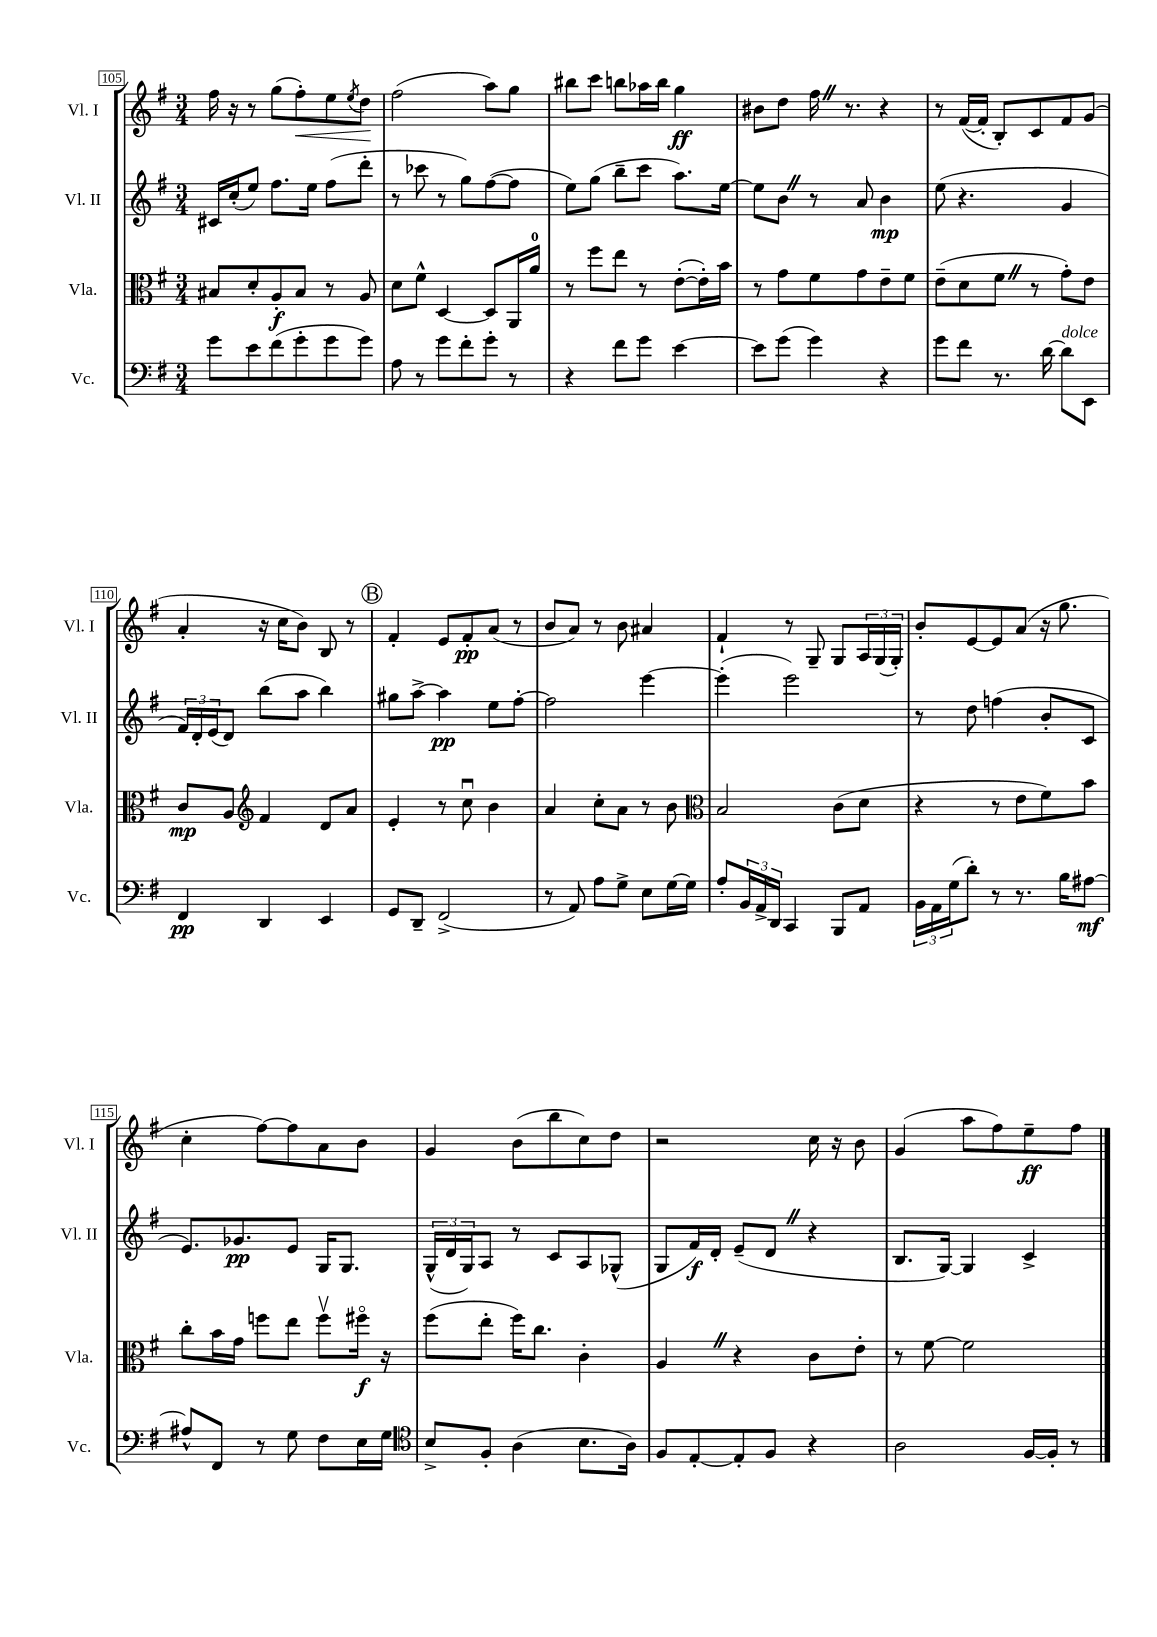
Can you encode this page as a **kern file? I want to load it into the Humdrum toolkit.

**kern	**kern	**kern	**kern
*staff4	*staff3	*staff2	*staff1
*clefF4	*clefC3	*clefG2	*clefG2
*k[f#]	*k[f#]	*k[f#]	*k[f#]
*M3/4	*M3/4	*M3/4	*M3/4
8g\L	8B#/L	16c#/LL	16ff#\
.	.	(16cc'/J	16r
8e\	8d'/	8ee/J)	8r
(8f#\	8A'/	8.ff#\L	(8gg\L
8g'\	8B#/J	.	8ff#'\)
.	.	16ee\Jk	.
8g\	8r	(8ff#\L	8ee\
.	.	.	8qee/
8g\J)	8A/	8ddd'\J	8dd\J
=	=	=	=
8A\	8d\L	8r	(2ff#\
8r	8f#^^\J	8ccc-\	.
8g\L	[4D/	8r	.
8f#'\	.	8gg\L)	.
8g'\J	8D/]L	([8ff#\	8aa\L)
8r	16AA/L	8ff#\]J	8gg\J
.	16a/JJ	.	.
=	=	=	=
4r	8r	8ee\L)	8bb#\L
.	8ff#\L	(8gg\J	8ccc\J
8f#\L	8ee\J	8bb~\L	8bb\L
8g\J	8r	8ccc\J	16aa-\L
.	.	.	16bb\JJ
[4e\	([8e'\L	8.aa\L)	4gg\
.	16e'\]L)	.	.
.	16b\JJ	[16ee\Jk	.
=	=	=	=
8e\]L	8r	8ee\]L	8b#\L
(8g\J	8g\L	8b\J	8dd\J
4g\)	8f#\	8r	16ff#\
.	.	.	8.r
.	8g\	8a/	.
4r	8e~\	4b\	4r
.	8f#\J	.	.
=	=	=	=
8g\L	(8e~\L	(8ee\	8r
8f#\J	8d\	4.r	([16f#/LL
.	.	.	16f#'/]JJ
8.r	8f#\J	.	8B'/L)
.	8r	.	8c/
[16d\	.	.	.
8d\]L	8g'\L)	4g/	8f#/
8EE\J	8e\J	.	(8g/J
=	=	=	=
4FF#/	8c/L	24f#/LL)	4a'/
.	.	24d'/	.
.	.	(24e/J	.
.	8A/J	8d/J)	.
*	*clefG2	*	*
4DD/	4f#/	(8bb\L	16r
.	.	.	16cc\LK
.	.	8aa\J	8b\J)
4EE/	8d/L	4bb\)	8B/
.	8a/J	.	8r
=	=	=	=
8GG/L	4e'/	8gg#\L	4f#'/
8DD~/J	.	[8aa^\J	.
(2FF#^/	8r	4aa\]	8e/L
.	8ccu\	.	8f#'/
.	4b\	8ee\L	(8a/J
.	.	[8ff#'\J	8r
=	=	=	=
8r	4a/	2ff#\]	8b/L
8AA/)	.	.	8a/J)
8A\L	8cc'\L	.	8r
8G^\J	8a\J	.	8b\
8E\L	8r	[4eee\	4a#/
[16G\L	8b\	.	.
16G\]JJ	.	.	.
=	=	=	=
*	*clefC3	*	*
8A'/L	2B/	(4eee'\]	4f#`/
24BB/L	.	.	.
24AA^/	.	.	.
24DD/JJ	.	.	.
4CC/	.	2eee\)	8r
.	.	.	8G~/
8BBB/L	(8c\L	.	8G/L
8AA/J	8d\J	.	24A/L
.	.	.	(24G/
.	.	.	24G'/JJ)
=	=	=	=
24BB\LL	4r	8r	8b'/L
24AA\	.	.	.
(24G\J	.	.	.
8d'\J)	.	8dd\	[8e/
8r	8r	(4ff\	8e/]
8.r	8e\L	.	(8a/J
.	8f#\)	8b'/L	16r
16B\LK	.	.	8.gg\
[8A#\J	8b\J	8c/J	.
=	=	=	=
8A#^^/]L	8cc'\L	8.e/L)	4cc'\
8FF#/J	16b\L	.	.
.	16g\JJ	8.g-/	.
8r	8ff\L	.	[8ff#\L)
8G\	8ee\J	8e/J	8ff#\]
8F#\L	8ffv\L	16G/LK	8a\
.	.	8.G/J	.
16E\L	16ff#o\Jk	.	8b\J
16G\JJ	16r	.	.
=	=	=	=
*clefC4	*	*	*
8B^/L	(8ff#\L	(24G^^/LL	4g/
.	.	24d/	.
.	.	24G/J)	.
8F#'/J	8ee'\J	8A/J	.
(4A\	16ff#\LK)	8r	(8b\L
.	8.cc\J	.	.
.	.	8c/L	8bb\
8.B\L	4c'\	8A/	8cc\)
.	.	(8G-^^/J	8dd\J
16A\Jk)	.	.	.
=	=	=	=
8F#/L	4A/	8G/L	2r
[8E'/	.	16f#/L)	.
.	.	16d'/JJ	.
8E'/]	4r	(8e~/L	.
8F#/J	.	8d/J	.
4r	8c\L	4r	16cc\
.	.	.	16r
.	8e'\J	.	8b\
=	=	=	=
2A\	8r	8.B/L	(4g/
.	[8f#\	.	.
.	.	[16G/Jk)	.
.	2f#\]	4G/]	8aa\L
.	.	.	8ff#\)
[16F#/LL	.	4c^/	8ee~\
16F#'/]JJ	.	.	.
8r	.	.	8ff#\J
==	==	==	==
*-	*-	*-	*-
